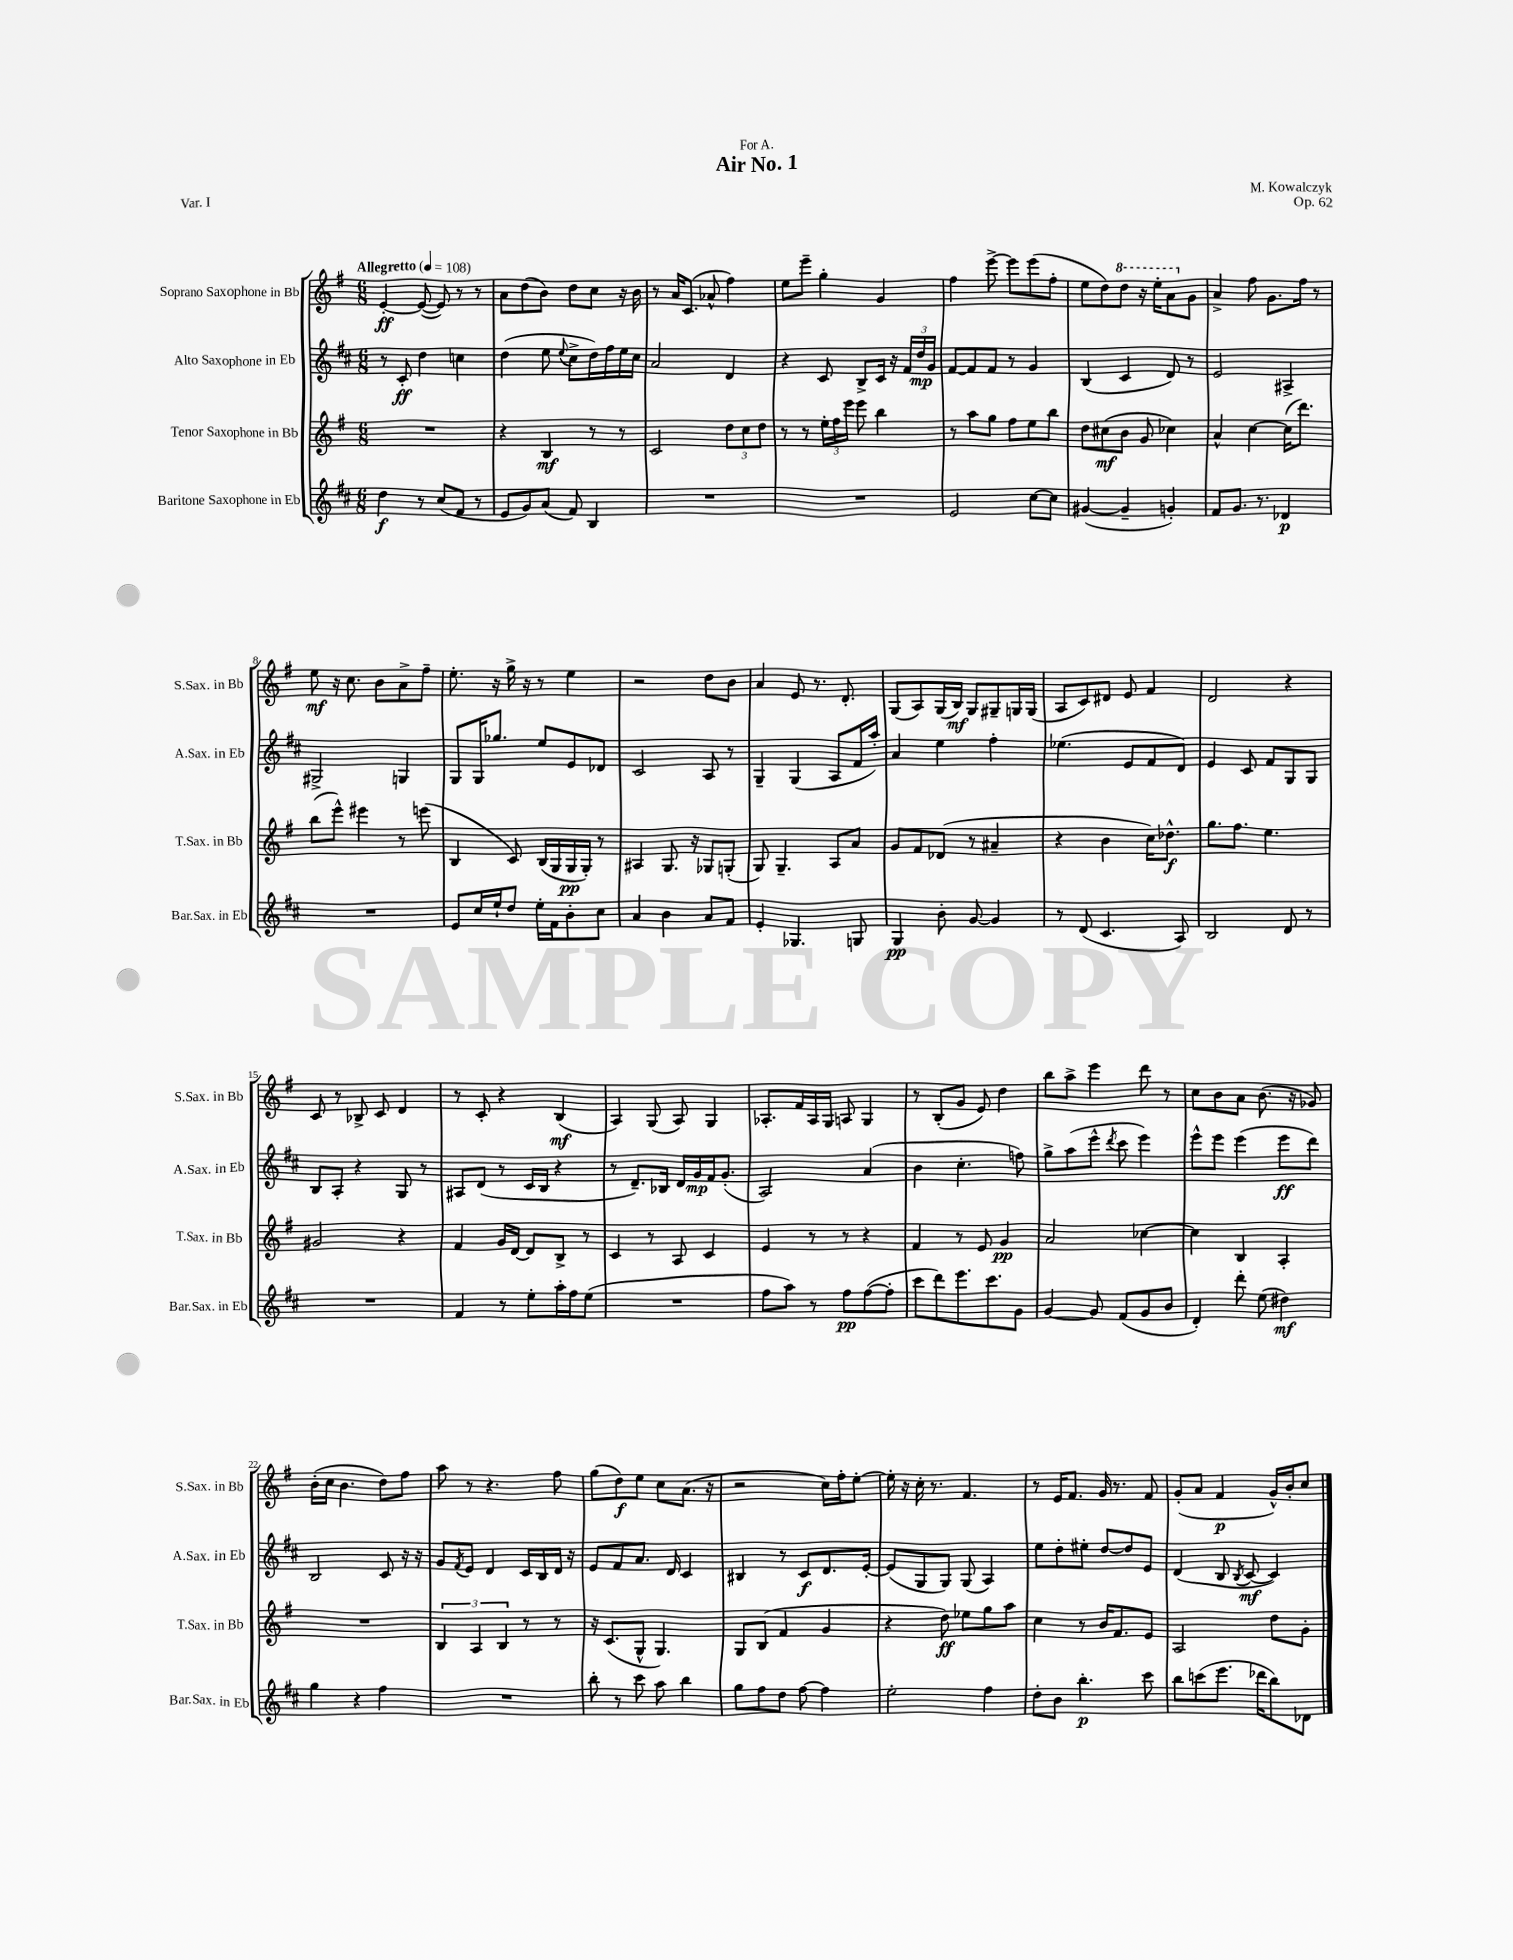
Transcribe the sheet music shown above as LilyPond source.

\header { title = "Air No. 1" composer = "M. Kowalczyk" dedication = "For A." opus = "Op. 62" piece = "Var. I" }
<<
\new StaffGroup <<
\new Staff = "s0" \with { instrumentName = "Soprano Saxophone in Bb" shortInstrumentName = "S.Sax. in Bb" } {
    \clef treble \key g \major \numericTimeSignature \time 6/8 \tempo "Allegretto" 4 = 108
    e'4~-.\ff e'8~( e'8) r8 r8 |
    a'8 d''8( b'8) d''8 c''8 r16 b'16 |
    r8 a'16 c'8.( aes'8-^ fis''4) |
    e''8 e'''8-- g''4-. g'4 |
    fis''4 e'''8~-> e'''8 e'''8( fis''8-. |
    e''8 d''8) \ottava #1 d'''8 r16 e'''16-. a''8 \ottava #0 g'8 |
    a'4-> fis''8 g'8. fis''16 r8 |
    e''8\mf r16 c''8. b'8 a'8-> fis''8-- |
    e''8.-. r16 g''16-> r16 r8 e''4 |
    r2 d''8 b'8 |
    a'4 e'8 r8. d'8.-. |
    g8( a8) g16( b16\mf) g8 gis8-- g16 g16( |
    a8 c'8) dis'8 e'8 fis'4 |
    d'2 r4 |
    c'8 r8 bes8-> c'8 d'4 |
    r8 c'8-. r4 b4\mf( |
    a4) g8( a8) g4 |
    aes8.-. fis'16 aes16 g16 a8 g4 |
    r8 b8-.( g'8 e'8) d''4 |
    b''8 a''8-> e'''4 d'''8 r8 |
    c''8 b'8 a'8 b'8.( r16 ges'8) |
    b'16-.( c''16 b'4. d''8) fis''8 |
    a''8 r8 r4. fis''8 |
    g''8( d''8\f) e''8 c''8 a'8.( r16 |
    r2 c''16) fis''16-. e''8~-. |
    e''16-. r16 c''16-. r8. fis'4. |
    r8 e'16 fis'8. g'16 r8. fis'8 |
    g'8-.( a'8 fis'4\p g'16-^) b'16-. c''8 \bar "|." |
}
\new Staff = "s1" \with { instrumentName = "Alto Saxophone in Eb" shortInstrumentName = "A.Sax. in Eb" } {
    \clef treble \key d \major \numericTimeSignature \time 6/8
    r8 cis'8-.\ff d''4 c''4 |
    d''4( e''8 \appoggiatura { e''8 } cis''8-> d''16) fis''16 e''16 cis''16 |
    a'2 d'4 |
    r4 cis'8 b8-> cis'16 r16 \tuplet 3/2 { fis'16 d''16\mp g'16 } |
    fis'8~ fis'8 fis'8 r8 g'4 |
    b4( cis'4 d'8) r8 |
    e'2 ais4-> |
    gis2-> g4 |
    g8 g16 ges''8. e''8 e'8 des'8 |
    cis'2 a8 r8 |
    g4-- g4( a8 fis'16 a''16-.) |
    a'4 e''4 fis''4-. |
    ees''4.( e'8 fis'8 d'8) |
    e'4 cis'8 fis'8 g8 g8 |
    b8 a8-. r4 g8 r8 |
    ais8 d'8( r8 cis'16 b16 r4 |
    r8 d'8.--) bes16 d'16 g'16\mp fis'16 g'8.-.( |
    a2) a'4( |
    b'4 cis''4.-. f''8) |
    g''8-> a''8( e'''8-^ \acciaccatura { d'''8 } cis'''8 e'''4) |
    e'''8-^ e'''8 e'''4( e'''8\ff d'''8) |
    b2 cis'8 r16 r16 |
    g'8 \acciaccatura { fis'8 } e'8 d'4 cis'16 b16 d'16 r16 |
    e'8 fis'8 a'8. d'16 cis'4 |
    bis4 r8 cis'8\f d'8. e'16~-. |
    e'8( g8 g8) g8( a4) |
    e''8 d''8-. eis''8-. d''8~ d''8 e'8 |
    d'4( b8 \acciaccatura { b8 } cis'8~\mf cis'4) \bar "|." |
}
\new Staff = "s2" \with { instrumentName = "Tenor Saxophone in Bb" shortInstrumentName = "T.Sax. in Bb" } {
    \clef treble \key g \major \numericTimeSignature \time 6/8
    R2. |
    r4 b4\mf r8 r8 |
    c'2 \tuplet 3/2 { d''8 c''8 d''8 } |
    r8 r8 \tuplet 3/2 { e''16-. fis''16 e'''16 } e'''8 b''4 |
    r8 a''8 g''8 fis''8 e''8 b''8 |
    d''8 cis''8\mf( b'8 g'8 ces''4) |
    a'4-^ c''4~ c''16( d'''8.) |
    b''8( e'''8-^) eis'''4 r8 e'''8( |
    b4 c'8) b16( g16 g16\pp g16-.) r8 |
    ais4 g8. r16 ges8 g8-.( |
    g8) g4.-- a8 a'8 |
    g'8 fis'8 des'8( r8 ais'4-- |
    r4 b'4 c''16) des''8.-^\f |
    g''8. fis''8. e''4. |
    gis'2 r4 |
    fis'4 g'16 d'16~ d'8 b8-> r8 |
    c'4 r8 a8 c'4 |
    e'4 r8 r8 r4 |
    fis'4 r8 e'8 g'4\pp |
    a'2 ces''4~ |
    ces''4 b4 a4-. |
    R2. |
    \tuplet 3/2 { b4 a4 b4 } r8 r8 |
    r16 c'8.( g8-^ g4.) |
    g8 b8( fis'4 g'4 |
    r4 d''8\ff) ees''8 g''8 a''8 |
    c''4 r8 b'16 fis'8. e'8 |
    a2 d''8 g'8-. \bar "|." |
}
\new Staff = "s3" \with { instrumentName = "Baritone Saxophone in Eb" shortInstrumentName = "Bar.Sax. in Eb" } {
    \clef treble \key d \major \numericTimeSignature \time 6/8
    d''4\f r8 cis''8( fis'8 r8 |
    e'8 g'8) a'8( fis'8) b4 |
    R2. |
    R2. |
    e'2 cis''8~ cis''8 |
    gis'4~( gis'4-- g'4-.) |
    fis'8 g'8. r8. des'4\p |
    R2. |
    e'8 cis''16 e''16-! d''8 e''16-. fis'16 b'8-. cis''8 |
    a'4 b'4 a'8 fis'8 |
    e'4-. ges4. g8 |
    g4\pp b'8-. g'8~ g'4 |
    r8 d'8( cis'4. a8) |
    b2 d'8 r8 |
    R2. |
    fis'4 r8 e''8-. a''16-. fis''16 e''8( |
    R2. |
    fis''8 a''8) r8 fis''8\pp fis''8~( fis''8-. |
    cis'''8 d'''8) e'''8. cis'''8. g'8 |
    g'4~ g'8 fis'8( g'8 b'8 |
    d'4-.) d'''8-. e''8( dis''4\mf) |
    g''4 r4 fis''4 |
    R2. |
    b''8-. r8 cis'''8 a''8 b''4 |
    g''8 fis''8 d''8 fis''8~ fis''4 |
    e''2-. fis''4 |
    d''8-. b'8 b''4.-.\p cis'''8 |
    b''8 c'''8( e'''8. des'''16 b''8) des'8 \bar "|." |
}
>>
>>
